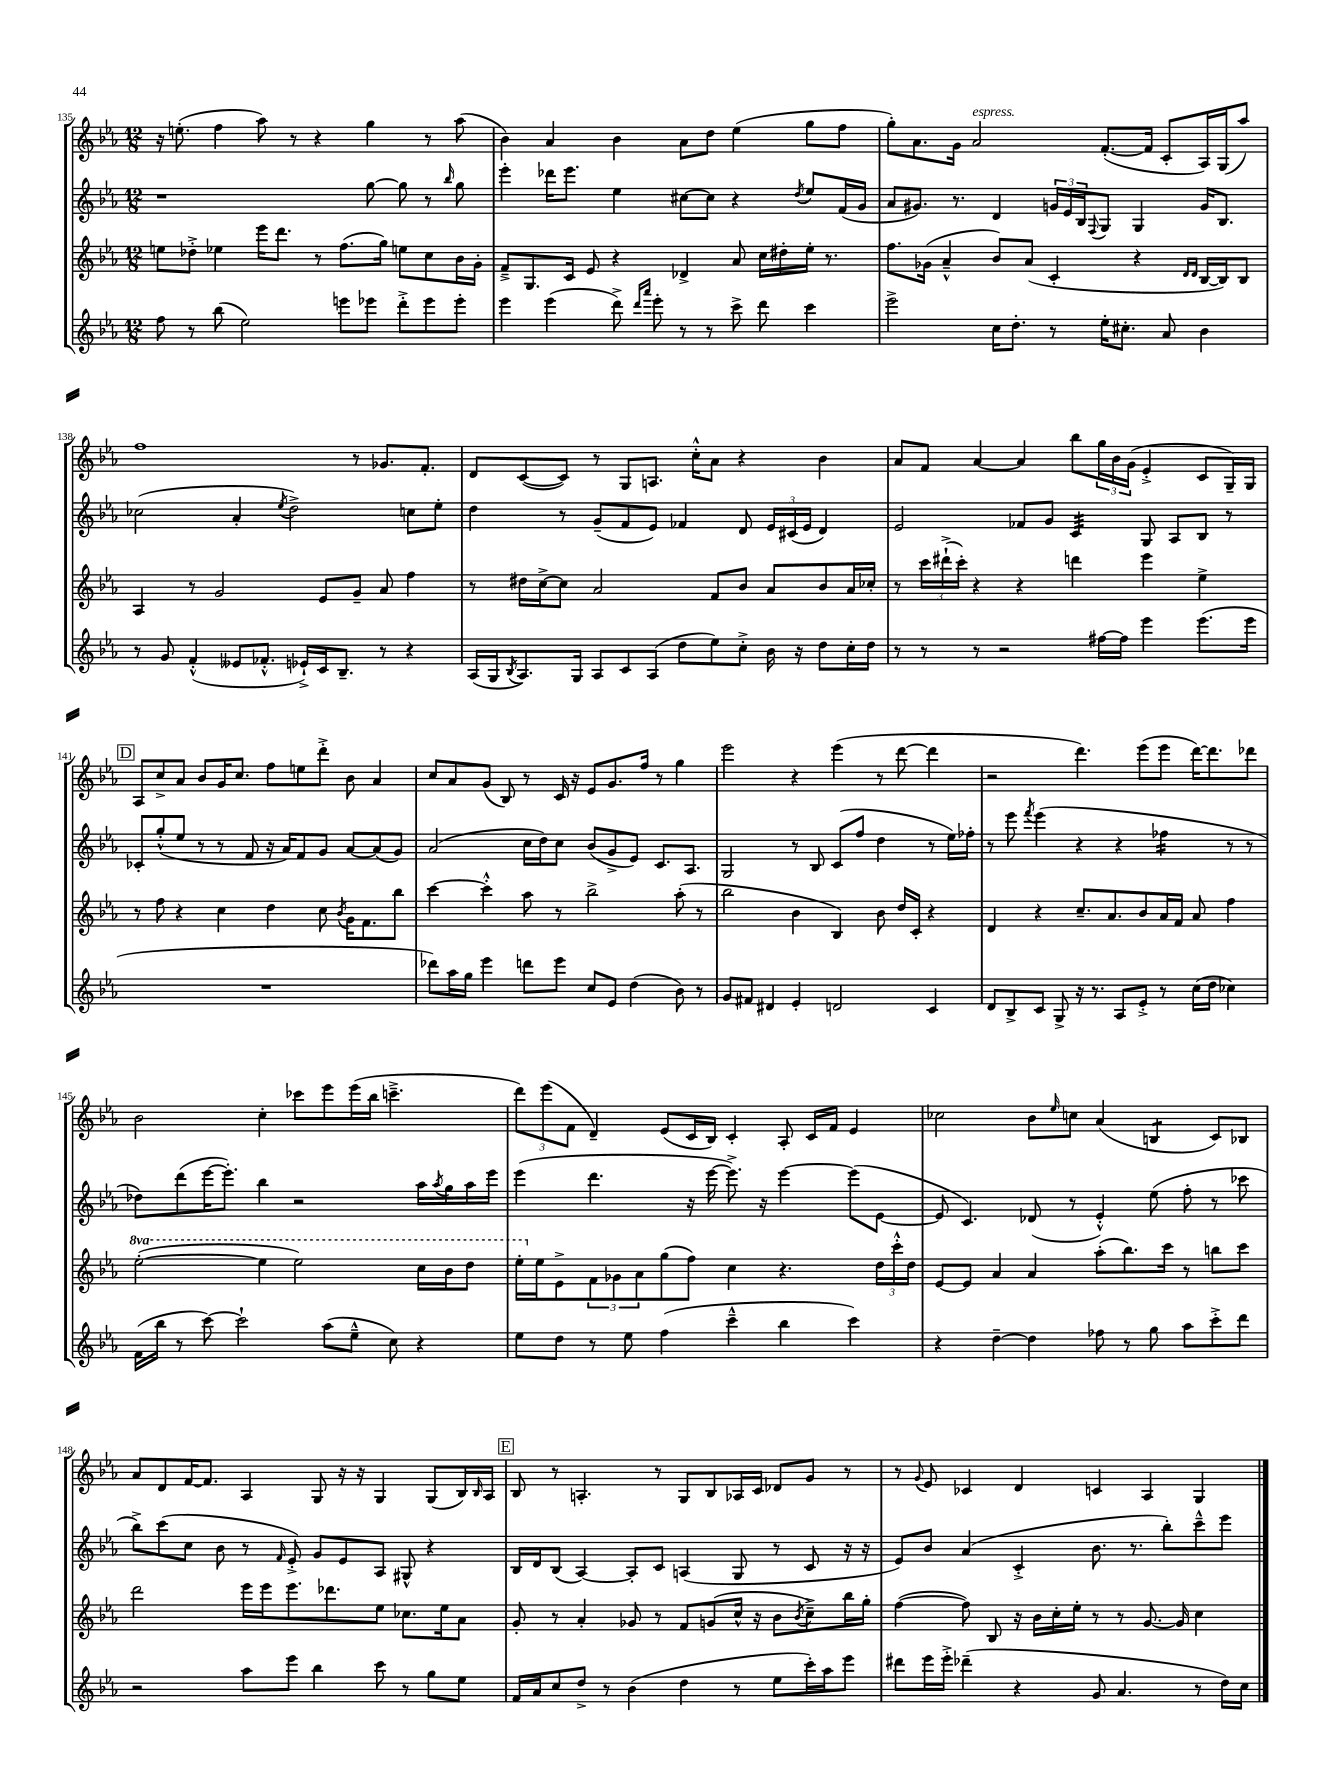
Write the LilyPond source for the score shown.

<<
\new StaffGroup <<
\new Staff = "s0" {
    \clef treble \key ees \major \numericTimeSignature \time 12/8
    r16 e''8.-.( f''4 aes''8) r8 r4 g''4 r8 aes''8( |
    bes'4) aes'4 bes'4 aes'8 d''8 ees''4( g''8 f''8 |
    g''8-.) aes'8. g'16 aes'2^\markup { \italic "espress." } f'8.~-.( f'16 c'8-. aes16) g16( aes''8) |
    f''1 r8 ges'8. f'8.-. |
    d'8 c'8~( c'8) r8 g8 a8. c''16-.-^ aes'8 r4 bes'4 |
    aes'8 f'8 aes'4~ aes'4 bes''8 \tuplet 3/2 { g''16 bes'16 g'16( } ees'4-.-> c'8 g16--) g16 |
    \mark \markup { \box "D" } aes8 c''8-> aes'8 bes'8 g'16 c''8. f''8 e''8 d'''8-.-> bes'8 aes'4 |
    c''8 aes'8 g'8( bes8) r8 c'16 r16 ees'8 g'8. f''16 r8 g''4 |
    ees'''2 r4 ees'''4( r8 d'''8~ d'''4 |
    r2 d'''4.) ees'''8( ees'''8 d'''16~) d'''8. des'''8 |
    bes'2 c''4-. ces'''8 ees'''8 ees'''16( bes''16 c'''4.---> |
    \tuplet 3/2 { d'''8) ees'''8( f'8 } d'4--) ees'8( c'16 bes16) c'4-. aes8-. c'16 f'16 ees'4 |
    ces''2 bes'8 \grace { ees''16 } c''8 aes'4( b4:8 c'8) bes8 |
    aes'8 d'8 f'16~ f'8. aes4 g8 r16 r16 g4 g8( bes16) \grace { bes16 } aes16 |
    \mark \markup { \box "E" } bes8 r8 a4.-. r8 g8 bes8 aes16 c'16 des'8 g'8 r8 |
    r8 \appoggiatura { g'8 } ees'8 ces'4 d'4 c'4 aes4 g4 \bar "|." |
}
\new Staff = "s1" {
    \clef treble \key ees \major \numericTimeSignature \time 12/8
    r1 g''8~ g''8 r8 \grace { bes''16 } g''8 |
    ees'''4-. des'''16 ees'''8. ees''4 cis''8~ cis''8 r4 \acciaccatura { d''8 } ees''8 f'16( g'16 |
    aes'8 gis'8.) r8. d'4 \tuplet 3/2 { g'16 ees'16 bes16 } \appoggiatura { f8 } g8 g4 g'16 bes8. |
    ces''2( aes'4-. \acciaccatura { ees''8 } d''2->) c''8 ees''8-. |
    d''4 r8 g'8--( f'8 ees'8) fes'4 d'8 \tuplet 3/2 { ees'16 cis'16( ees'16 } d'4) |
    ees'2 fes'8 g'8 c'4:32 g8 aes8 bes8 r8 |
    \mark \markup { \box "D" } ces'8-. g''8-.-^( ees''8 r8 r8 f'8 r16 aes'16) f'8 g'8 aes'8~ aes'8( g'8) |
    aes'2( c''16 d''16) c''8 bes'8( g'8-> ees'8) c'8. aes8. |
    g2 r8 bes8 c'8( f''8 d''4 r8 ees''16) fes''16-. |
    r8 ees'''8 \acciaccatura { f'''8 } ees'''4( r4 r4 fes''4:16 r8 r8 |
    des''8) d'''8( ees'''16~ ees'''8.-.) bes''4 r2 aes''16 \acciaccatura { aes''8 } g''16 aes''16 ees'''16 |
    ees'''4( d'''4. r16 ees'''16~ ees'''8.->) r16 ees'''4~ ees'''8( ees'8~ |
    ees'8 c'4.) des'8( r8 ees'4-.-^) ees''8( f''8-. r8 ces'''8 |
    bes''8->) c'''8( c''8 bes'8 r8 \grace { f'16 } ees'8-.->) g'8 ees'8 aes8 gis8-^ r4 |
    \mark \markup { \box "E" } bes16 d'16 bes8( aes4~) aes8-. c'8 a4( g8 r8 c'8 r16 r16 |
    ees'8) bes'8 aes'4( c'4-.-> bes'8. r8. bes''8-.) c'''8---^ ees'''8 \bar "|." |
}
\new Staff = "s2" {
    \clef treble \key ees \major \numericTimeSignature \time 12/8 \set Staff.ottavationMarkups = #ottavation-simple-ordinals
    e''8 des''8-.-> ees''4 ees'''16 d'''8. r8 f''8.( g''16) e''8 c''8 bes'16 g'16-. |
    f'8---> g8. c'16 ees'8 r4 des'4-> aes'8 c''16 dis''16-. ees''16-. r8. |
    f''8. ges'16( aes'4---^ bes'8) aes'8( c'4-. r4 \grace { d'16 d'16 } bes16~ bes16) bes8 |
    aes4 r8 g'2 ees'8 g'8-- aes'8 f''4 |
    r8 dis''16 c''16~-> c''8 aes'2 f'8 bes'8 aes'8 bes'8 aes'16 ces''16-. |
    r8 \tuplet 3/2 { c'''16 dis'''16-!->( c'''16-.) } r4 r4 d'''4 ees'''4 ees''4-> |
    \mark \markup { \box "D" } r8 f''8 r4 c''4 d''4 c''8 \acciaccatura { bes'8 } g'16 f'8. bes''8 |
    c'''4~ c'''4-.-^ aes''8 r8 bes''2-> aes''8-.( r8 |
    bes''2 bes'4 bes4) bes'8 d''16 c'16-. r4 |
    d'4 r4 c''8.-- aes'8. bes'8 aes'16 f'16 aes'8 f''4 |
    \ottava #1 ees'''2~-.( ees'''4 ees'''2) c'''16 bes''16 d'''8 |
    ees'''16-. \ottava #0 ees''16 ees'8-> \tuplet 3/2 { f'8 ges'8 aes'8 } g''8( f''8) c''4 r4. \tuplet 3/2 { d''16 c'''16-.-^ d''16 } |
    ees'8~ ees'8 aes'4 aes'4 aes''8-.( bes''8.) c'''16 r8 b''8 c'''8 |
    d'''2 ees'''16 ees'''16 ees'''8. des'''8. ees''8 ces''8. ees''16 aes'8 |
    \mark \markup { \box "E" } g'8-. r8 aes'4-. ges'8 r8 f'8 g'8( c''16-^ r16 bes'8 \acciaccatura { bes'8 } c''8--->) bes''16 g''16-. |
    f''4~( f''8) bes8 r16 bes'16 c''16-. ees''16-. r8 r8 g'8.~ g'16 c''4 \bar "|." |
}
\new Staff = "s3" {
    \clef treble \key ees \major \numericTimeSignature \time 12/8
    f''8 r8 bes''8( ees''2) e'''8 ees'''8 d'''8-.-> ees'''8 ees'''8-. |
    ees'''4 ees'''4( d'''8->) \grace { d'''16 aes'''16 } ees'''8-. r8 r8 c'''8-> d'''8 c'''4 |
    ees'''2-> c''16 d''8.-. r8 ees''16-. cis''8.-. aes'8 bes'4 |
    r8 g'8 f'4-.-^( eeses'8 fes'8.-.-^ ees'16-!->) c'16 bes8.-- r8 r4 |
    aes16( g16 \acciaccatura { bes8 } aes8.) g16 aes8 c'8 aes8( d''8 ees''8) c''8-.-> bes'16 r16 d''8 c''16-. d''16 |
    r8 r8 r8 r2 fis''16~ fis''16 ees'''4 ees'''8.( ees'''16 |
    \mark \markup { \box "D" } R1. |
    des'''8) aes''16 g''16 ees'''4 d'''8 ees'''8 c''8 ees'8 d''4( bes'8) r8 |
    g'8 fis'8 dis'4 ees'4-. d'2 c'4 |
    d'8 bes8-> c'8 g8-> r16 r8. aes8 ees'8-.-> r8 c''16( d''16 ces''4) |
    f'16( bes''16 r8 c'''8~) c'''2-! aes''8( ees''8---^ c''8) r4 |
    ees''8 d''8 r8 ees''8 f''4( c'''4---^ bes''4 c'''4) |
    r4 d''4~-- d''4 fes''8 r8 g''8 aes''8 c'''8-.-> d'''8 |
    r2 aes''8 ees'''8 bes''4 c'''8 r8 g''8 ees''8 |
    \mark \markup { \box "E" } f'16 aes'16 c''8 d''8-> r8 bes'4( d''4 r8 ees''8 c'''16-.) aes''16 ees'''8 |
    dis'''8 ees'''16 ees'''16-.-> des'''4--( r4 g'8 aes'4. r8 d''16) c''16 \bar "|." |
}
>>
>>
\layout { \context { \Score currentBarNumber = #135 } }
